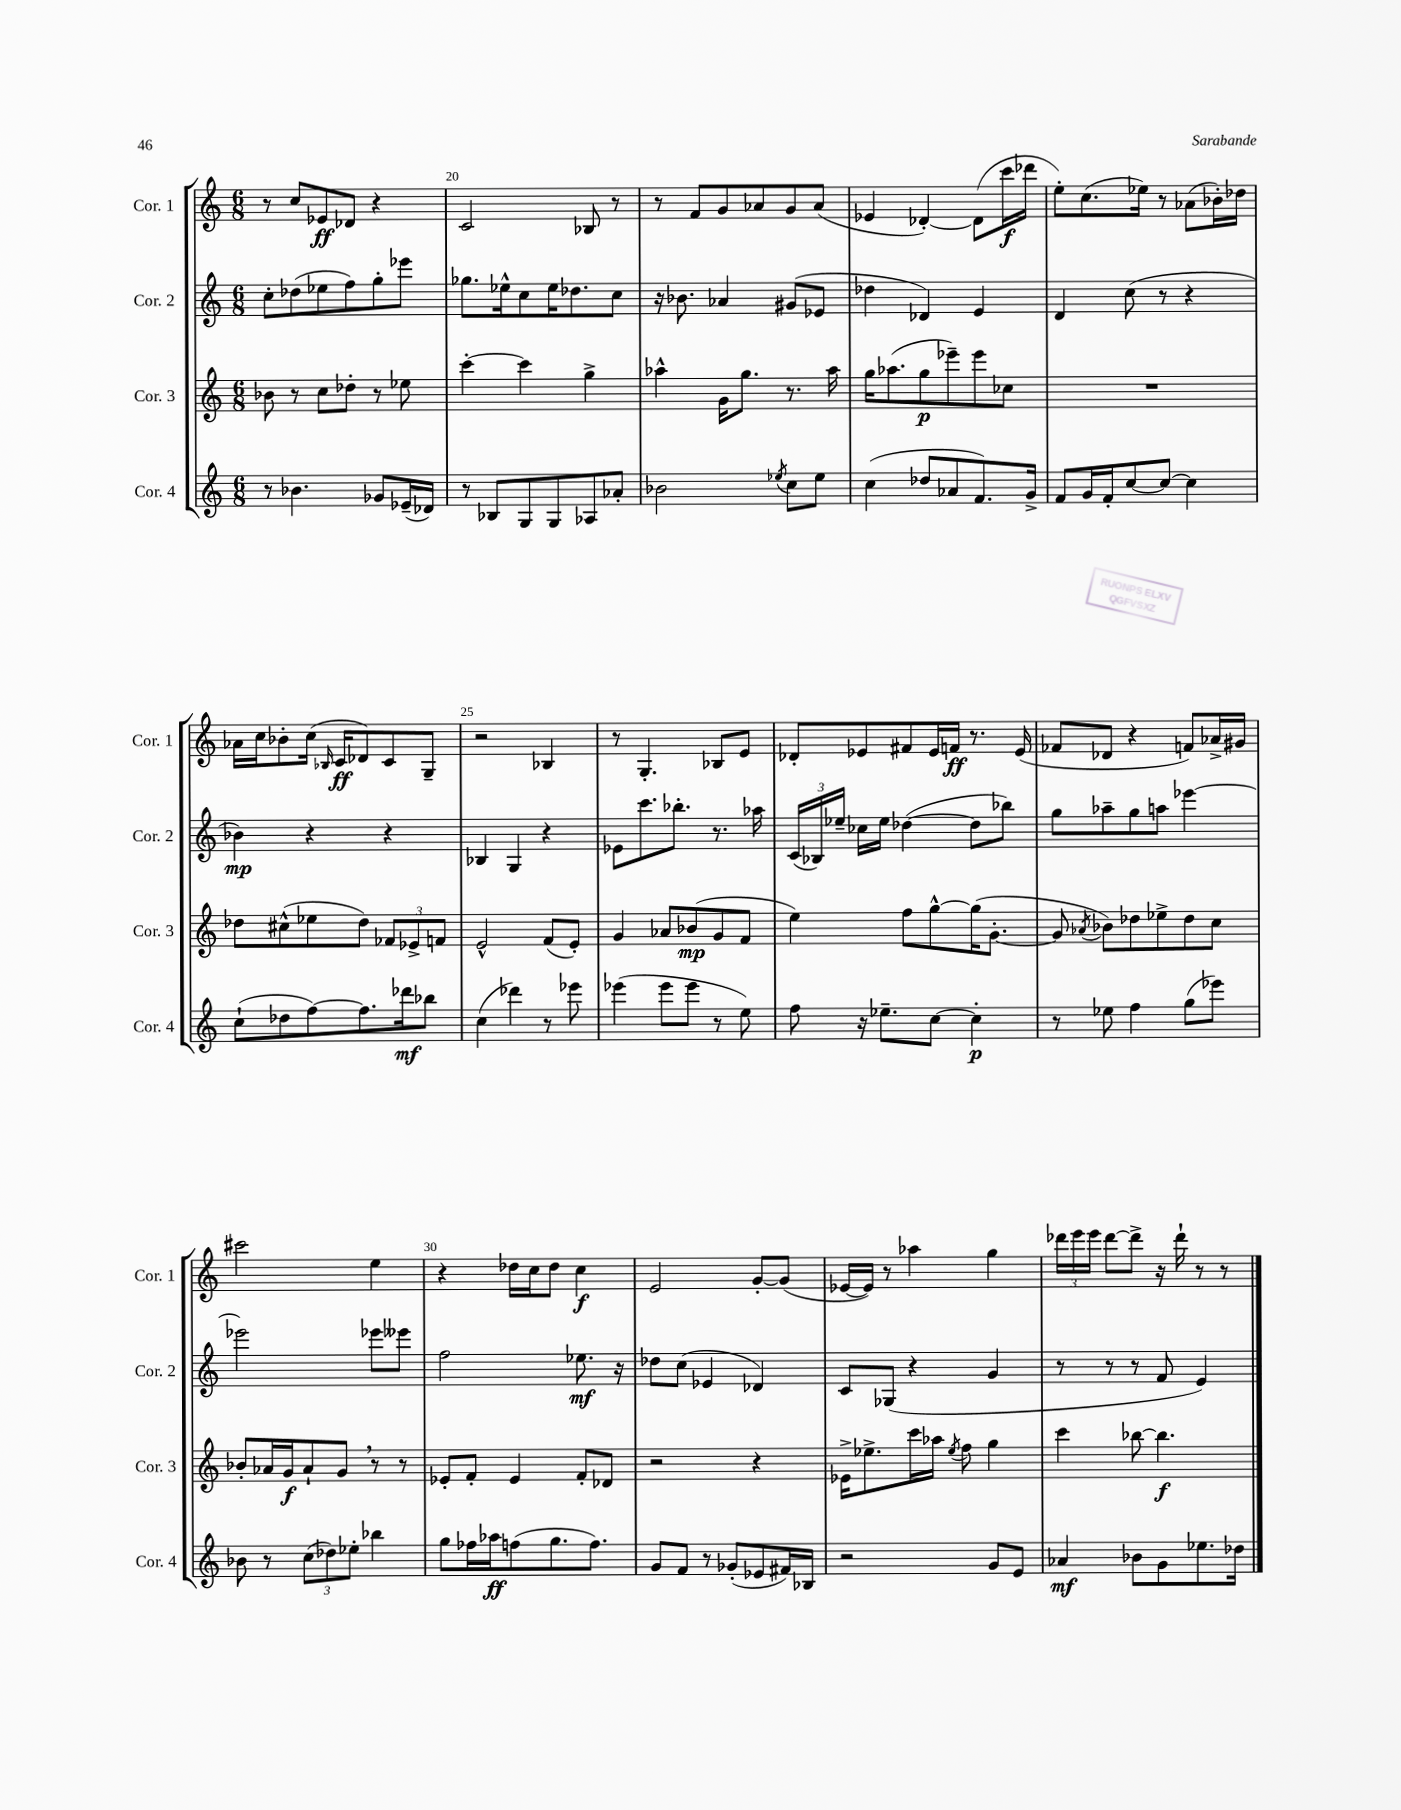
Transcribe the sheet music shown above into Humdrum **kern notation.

**kern	**kern	**kern	**kern
*staff4	*staff3	*staff2	*staff1
*clefG2	*clefG2	*clefG2	*clefG2
*k[]	*k[]	*k[]	*k[]
*M6/8	*M6/8	*M6/8	*M6/8
8r	8b-	8cc'	8r
4.b-	8r	(8dd-	8cc
.	8cc	8ee-	8e-
.	8dd-'	8ff)	8d-
8g-	8r	8gg'	4r
(16e-~	8ee-	8eee-	.
16d-)	.	.	.
=	=	=	=
8r	[4ccc'	8.gg-	2c
8B-	.	.	.
.	.	16ee-^^	.
8G	4ccc]	8cc	.
8G	.	16ee-	.
.	.	8.dd-	.
8A-	4gg^	.	8B-
8a-'	.	8cc	8r
=	=	=	=
2b-	4aa-^^	16r	8r
.	.	8.b-	.
.	.	.	8f
.	16g	4a-	8g
.	8.gg	.	.
.	.	.	8a-
8qee-	.	.	.
8cc	8.r	(8g#	8g
8ee-	.	8e-	(8a-
.	16aa-	.	.
=	=	=	=
(4cc	16gg	4dd-	4e-
.	(8.aa-	.	.
8dd-	8gg	4d-)	[4d-')
8a-	8eee-~)	.	.
8.f)	8eee-	4e	(8d-]
.	8cc-	.	16ccc
16g^	.	.	16ddd-
=	=	=	=
8f	2.r	4d	8ee')
16g	.	.	(8.cc
16f'	.	.	.
[8cc	.	(8cc	.
.	.	.	16ee-)
8cc_	.	8r	8r
4cc]	.	4r	(8a-
.	.	.	16b-')
.	.	.	16dd-
=	=	=	=
(8cc`	8dd-	4b-)	16a-
.	.	.	16cc
8dd-	(8cc#^^	.	8b-'
[8ff)	8ee-	4r	(16cc
.	.	.	16qqB-
.	.	.	16c
8.ff]	8dd-)	.	8d-)
.	12f-	4r	8c
16ddd-	.	.	.
.	12e-^	.	.
8bb-	.	.	8G~
.	12f	.	.
=	=	=	=
(4cc	2e^^	4B-	2r
4ddd-)	.	4G	.
8r	(8f	4r	4B-
8eee-	8e')	.	.
=	=	=	=
(4eee-	4g	8e-	8r
.	.	8.ccc	4.G'
8eee-	8a-	.	.
.	.	8.bb-'	.
8eee-	(8b-	.	.
8r	8g	8.r	8B-
8ee)	8f	.	8e
.	.	16aa-	.
=	=	=	=
8ff	4ee)	(24c	8d-'
.	.	24B-)	.
.	.	24ee-~	.
16r	.	16cc-	8e-
8.ee-~	.	16ee-	.
.	8ff	([4dd-	8f#
[8cc	[8gg^^	.	16e-
.	.	.	16f
4cc']	(16gg]	8dd-]	8.r
.	[8.g'	.	.
.	.	8bb-)	.
.	.	.	(16e-
=	=	=	=
8r	8g]	8gg	8f-
.	8qa-	.	.
8ee-	8b-)	8aa-~	8d-
4ff	8dd-	8gg	4r
.	8ee-^	8aa	.
(8gg	8dd-	[4eee-	8f)
8eee-)	8cc	.	16a-^
.	.	.	16g#
=	=	=	=
8b-	8b-'	2eee-]	2ccc#
8r	16a-	.	.
.	16g	.	.
(12cc	8a-`	.	.
12dd-)	.	.	.
.	8g	.	.
12ee-'	.	.	.
4bb-	8r	8eee-	4ee
.	8r	8eee--	.
=	=	=	=
8gg	8e-'	2ff	4r
16ff-	8f'	.	.
16aa-	.	.	.
(8ff	4e-	.	16dd-
.	.	.	16cc
8.gg	.	.	8dd-
.	8f'	8.ee-	4cc
8.ff)	.	.	.
.	8d-	.	.
.	.	16r	.
=	=	=	=
8g	2r	8dd-	2e
8f	.	(8cc	.
8r	.	4e-	.
(8g-'	.	.	.
8e-	4r	4d-)	[8g'
16f#)	.	.	(8g]
16B-	.	.	.
=	=	=	=
2r	16e-^	8c	[16e-
.	8.ee-^	.	16e-])
.	.	(8G-	8r
.	16ccc	4r	4aa-
.	16aa-	.	.
.	8qee-	.	.
.	8ff	.	.
8g	4gg	4g	4gg
8e	.	.	.
=	=	=	=
4a-	4ccc	8r	24ddd-
.	.	.	24eee
.	.	.	24eee
.	.	8r	[8ddd-
8b-	[8bb-	8r	8ddd-^]
8g	4.bb-]	8f	16r
.	.	.	16ddd-`
8.ee-	.	4e)	8r
.	.	.	8r
16dd-	.	.	.
==	==	==	==
*-	*-	*-	*-
